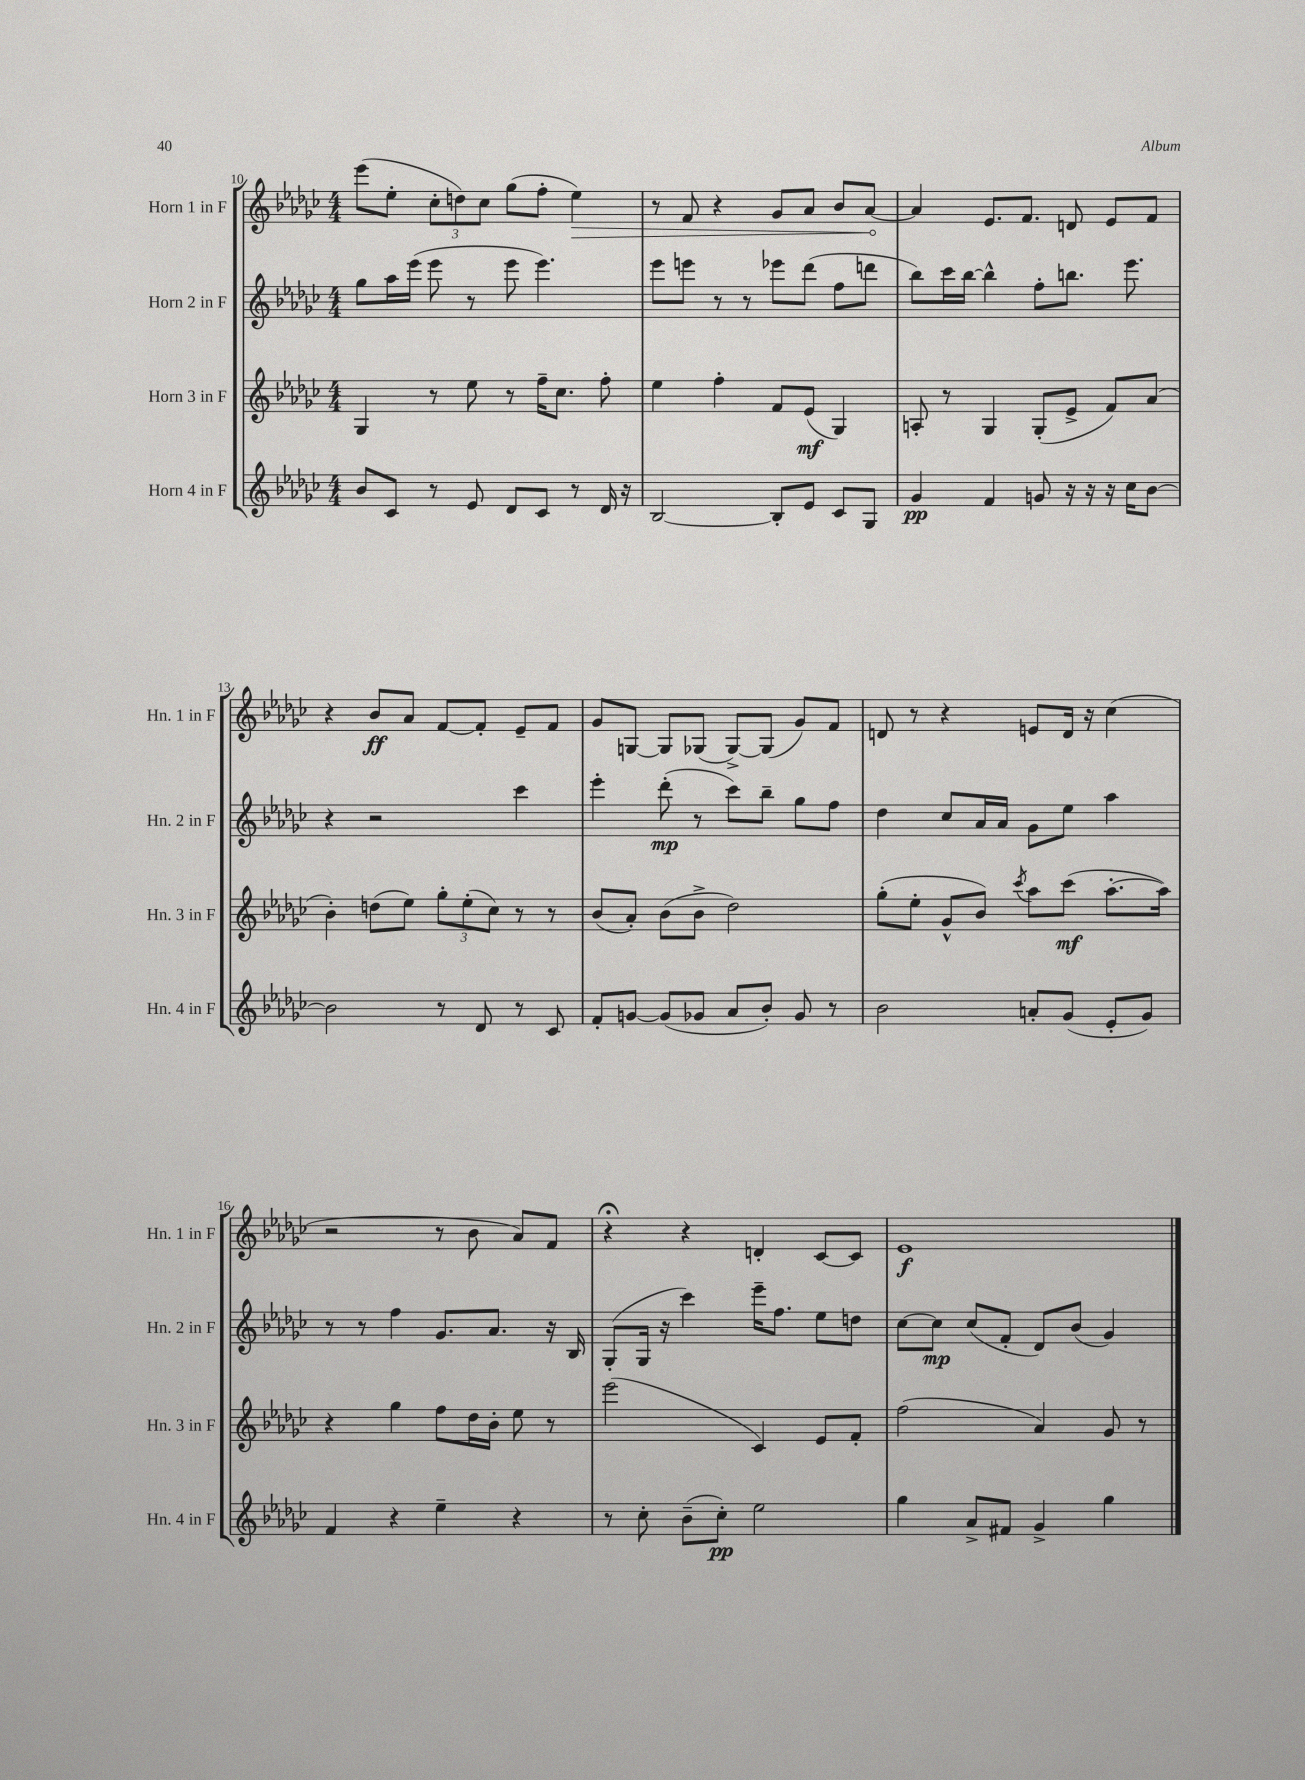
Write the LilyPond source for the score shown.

<<
\new StaffGroup <<
\new Staff = "s0" \with { instrumentName = "Horn 1 in F" shortInstrumentName = "Hn. 1 in F" } {
    \clef treble \key ges \major \numericTimeSignature \time 4/4
    \autoBeamOff ees'''8[( ees''8]-. \tuplet 3/2 { ces''8[-. d''8) ces''8] } ges''8[( f''8]-. \once \override Hairpin.circled-tip = ##t ees''4\>) |
    r8 f'8 r4 ges'8[ aes'8] bes'8[ aes'8]~\! |
    aes'4 ees'8.[ f'8.] d'8 ees'8[ f'8] |
    r4 bes'8[\ff aes'8] f'8[~ f'8]-. ees'8[-- f'8] |
    ges'8[ g8]~ g8[ ges8]( ges8[~->) ges8]( ges'8[) f'8] |
    d'8 r8 r4 e'8[ d'16] r16 ces''4( |
    r2 r8 bes'8 aes'8[) f'8] |
    r4\fermata r4 d'4-. ces'8[~ ces'8] |
    ees'1\f \bar "|." |
}
\new Staff = "s1" \with { instrumentName = "Horn 2 in F" shortInstrumentName = "Hn. 2 in F" } {
    \clef treble \key ges \major \numericTimeSignature \time 4/4
    \autoBeamOff ges''8[ aes''16 ees'''16]( ees'''8 r8 ees'''8 ees'''4.) |
    ees'''8[ e'''8] r8 r8 ees'''8[ des'''8]( f''8[ d'''8] |
    bes''8[) ces'''16 bes''16]~ bes''4-^ f''8[-. b''8.] ees'''8. |
    r4 r2 ces'''4 |
    ees'''4-. des'''8-.\mp( r8 ces'''8[) bes''8]-- ges''8[ f''8] |
    des''4 ces''8[ aes'16 aes'16] ges'8[ ees''8] aes''4 |
    r8 r8 f''4 ges'8.[ aes'8.] r16 bes16 |
    ges8[-.( ges16] r16 ces'''4) ees'''16[-- f''8.] ees''8[ d''8] |
    ces''8[~ ces''8]\mp ces''8[( f'8]-. des'8[) bes'8]( ges'4) \bar "|." |
}
\new Staff = "s2" \with { instrumentName = "Horn 3 in F" shortInstrumentName = "Hn. 3 in F" } {
    \clef treble \key ges \major \numericTimeSignature \time 4/4
    \autoBeamOff ges4 r8 ees''8 r8 f''16[-- ces''8.] f''8-. |
    ees''4 f''4-. f'8[ ees'8]\mf( ges4) |
    a8-. r8 ges4 ges8[-.( ees'8]-> f'8[) aes'8]( |
    bes'4-.) d''8[( ees''8]) \tuplet 3/2 { ges''8[-. ees''8-.( ces''8]) } r8 r8 |
    bes'8[( aes'8]-.) bes'8[( bes'8]-> des''2) |
    ges''8[-.( ees''8]-. ges'8[-^ bes'8]) \acciaccatura { ces'''8 } aes''8[ ces'''8]\mf( aes''8.[~-. aes''16]) |
    r4 ges''4 f''8[ des''16 bes'16]-. ees''8 r8 |
    ees'''2( ces'4) ees'8[ f'8]-. |
    f''2( aes'4) ges'8 r8 \bar "|." |
}
\new Staff = "s3" \with { instrumentName = "Horn 4 in F" shortInstrumentName = "Hn. 4 in F" } {
    \clef treble \key ges \major \numericTimeSignature \time 4/4
    \autoBeamOff bes'8[ ces'8] r8 ees'8 des'8[ ces'8] r8 des'16 r16 |
    bes2~ bes8[-. ees'8] ces'8[ ges8] |
    ges'4\pp f'4 g'8 r16 r16 r16 ces''16[ bes'8]~ |
    bes'2 r8 des'8 r8 ces'8 |
    f'8[-. g'8]~ g'8[( ges'8] aes'8[ bes'8]-.) ges'8 r8 |
    bes'2 a'8[-. ges'8]( ees'8[-. ges'8]) |
    f'4 r4 ees''4-- r4 |
    r8 ces''8-. bes'8[--( ces''8]-.\pp) ees''2 |
    ges''4 aes'8[-> fis'8] ges'4-> ges''4 \bar "|." |
}
>>
>>
\layout { \context { \Score currentBarNumber = #10 } }
